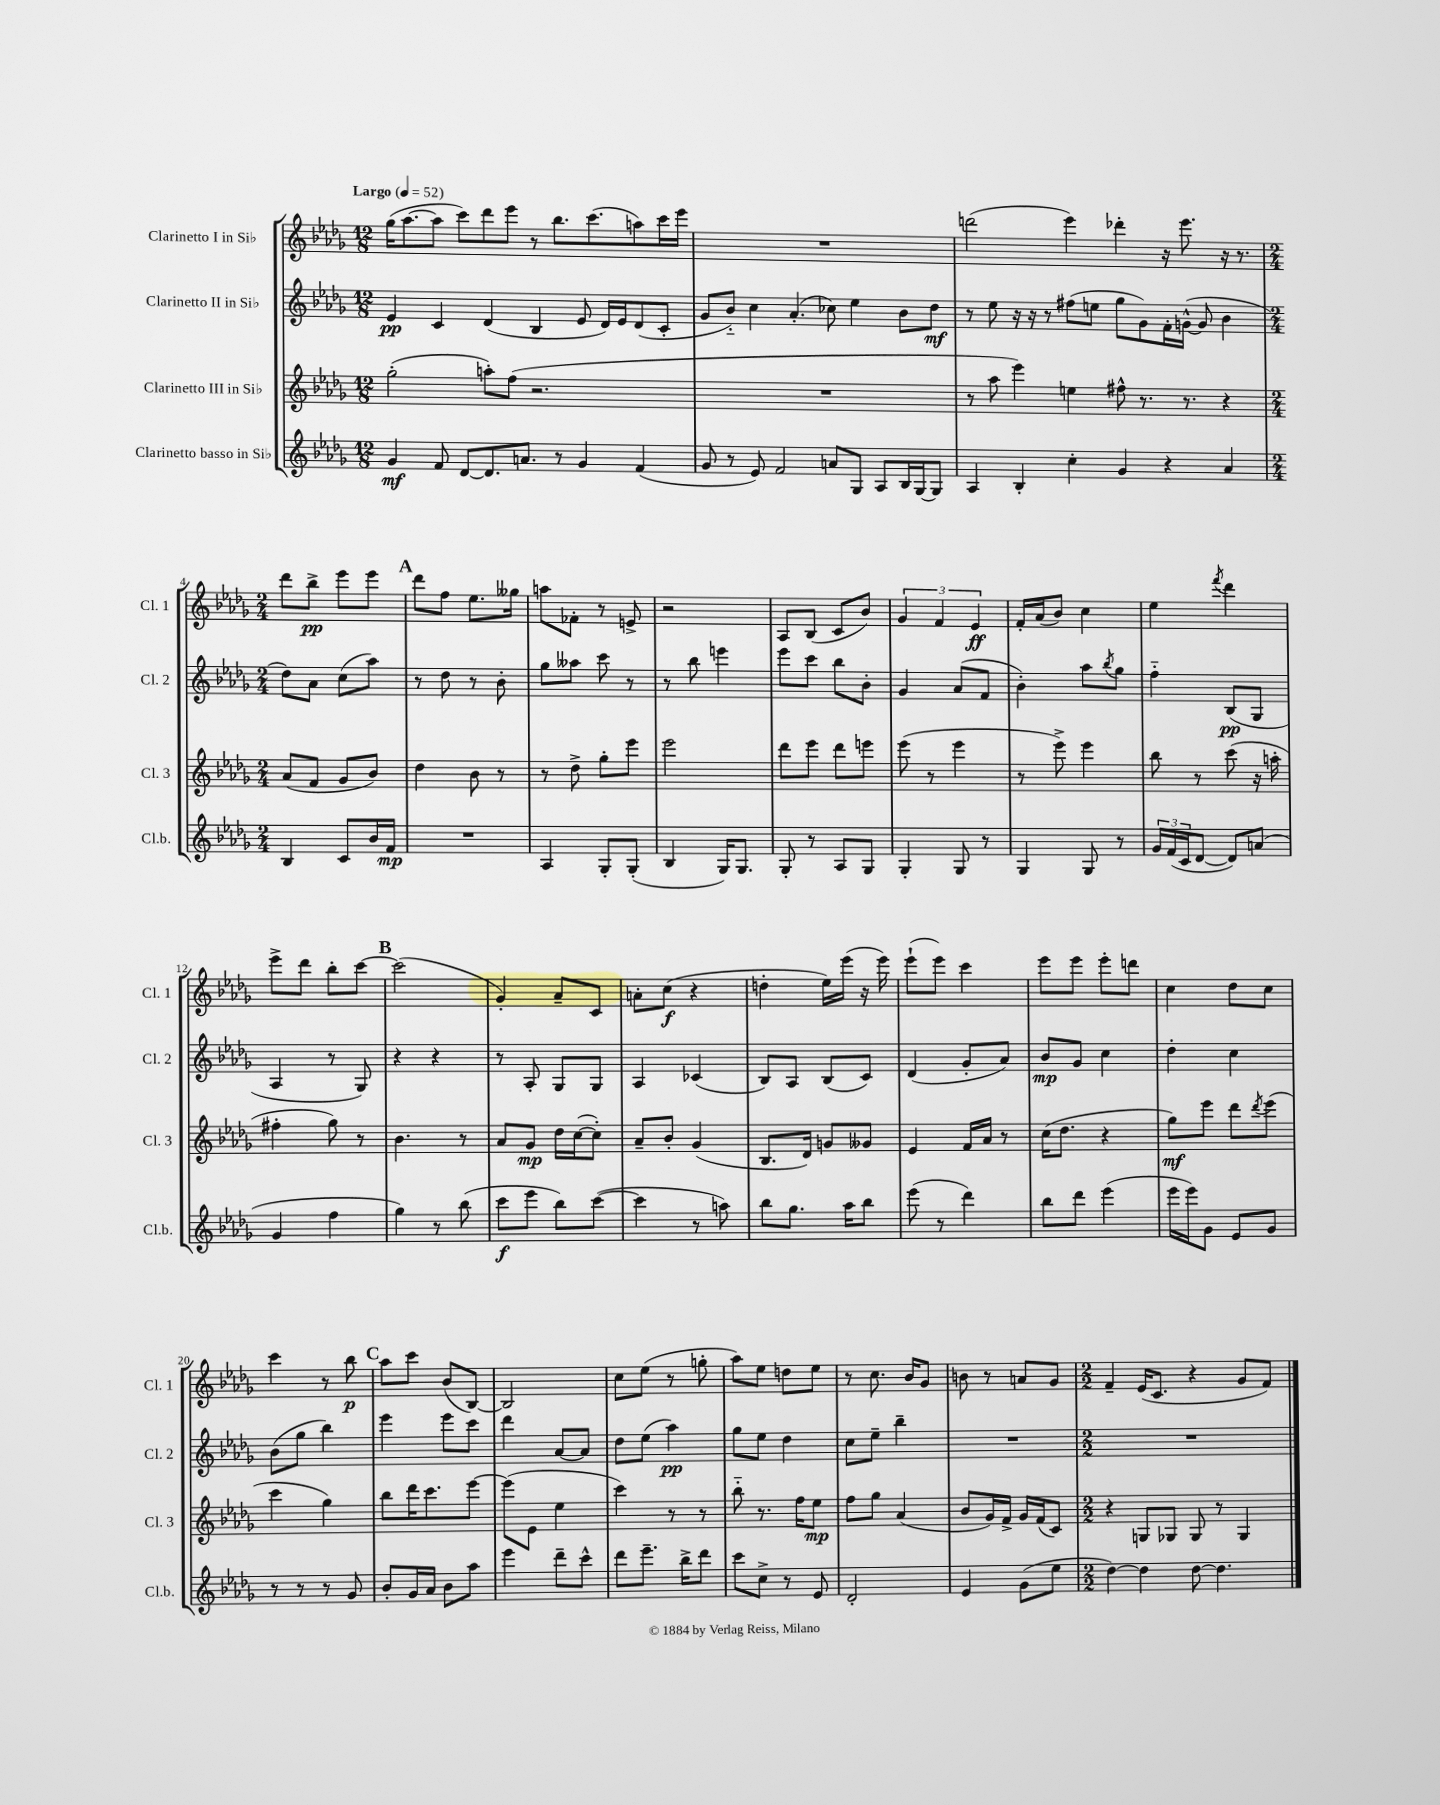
<<
\new StaffGroup <<
\new Staff = "s0" \with { instrumentName = "Clarinetto I in Sib" shortInstrumentName = "Cl. 1" } {
    \clef treble \key des \major \numericTimeSignature \time 12/8 \tempo "Largo" 4 = 52
    ges''16( aes''8.~ aes''8 c'''8) des'''8 ees'''8 r8 bes''8. c'''8.( a''8) c'''16 ees'''16 |
    R1. |
    d'''2( ees'''4) des'''4-. r16 ees'''8. r16 r8. |
    \numericTimeSignature \time 2/4 des'''8 bes''8->\pp ees'''8 ees'''8 |
    \mark \markup { \bold "A" } des'''8 f''8 ees''8. geses''16 |
    a''8 fes'8-. r8 e'8-> |
    r2 |
    aes8 bes8( c'8 bes'8) |
    \tuplet 3/2 { ges'4 f'4 ees'4\ff } |
    f'16-. aes'16( bes'8) c''4 |
    ees''4 \acciaccatura { f'''8 } des'''4 |
    ees'''8-> des'''8 bes''8-. c'''8~ |
    \mark \markup { \bold "B" } c'''2( |
    ges'4-.) aes'8-- c'8 |
    a'8-. c''8\f( r4 |
    d''4-. ees''16) ees'''16( r16 ees'''16) |
    ees'''8-!( ees'''8) c'''4 |
    ees'''8 ees'''8 ees'''8-. d'''8 |
    c''4 des''8 c''8 |
    c'''4 r8 bes''8\p |
    \mark \markup { \bold "C" } aes''8 c'''8 bes'8( bes8~) |
    bes2 |
    c''8 ees''8( r8 g''8-. |
    aes''8) ees''8 d''8 ees''8 |
    r8 c''8. bes'16 ges'8 |
    b'8 r8 a'8 ges'8 |
    \numericTimeSignature \time 2/2 f'4-- ees'16( c'8. r4 ges'8 f'8) \bar "|." |
}
\new Staff = "s1" \with { instrumentName = "Clarinetto II in Sib" shortInstrumentName = "Cl. 2" } {
    \clef treble \key des \major \numericTimeSignature \time 12/8
    ees'4\pp c'4 des'4( bes4 ees'8 des'16) ees'16 des'8( c'8-. |
    ges'8 bes'8-_) c''4 aes'4.-.( ces''8) ees''4 bes'8 des''8\mf |
    r8 ees''8 r16 r16 r8 fis''8( e''8 ges''8 ges'8) f'16-. g'16~-^( g'8 bes'4 |
    \numericTimeSignature \time 2/4 des''8) aes'8 c''8( aes''8) |
    \mark \markup { \bold "A" } r8 des''8 r8 bes'8-. |
    ges''8 aeses''8 c'''8 r8 |
    r8 bes''8 e'''4 |
    ees'''8 c'''8 bes''8 bes'8-. |
    ges'4 aes'8( f'8 |
    bes'4-.) aes''8 \acciaccatura { bes''8 } ges''8 |
    f''4-_ bes8\pp( ges8 |
    aes4 r8 ges8) |
    \mark \markup { \bold "B" } r4 r4 |
    r8 aes8-. ges8 ges8 |
    aes4 ces'4( |
    bes8) aes8 bes8( c'8) |
    des'4( ges'8-. aes'8) |
    bes'8\mp ges'8 c''4 |
    des''4-. c''4 |
    bes'8( ges''8 bes''4) |
    \mark \markup { \bold "C" } ees'''4 ees'''8 c'''8 |
    des'''4 aes'8~ aes'8 |
    des''8 ees''8( aes''4\pp) |
    ges''8 ees''8 des''4 |
    c''8 ees''8-- bes''4-- |
    R2 |
    \numericTimeSignature \time 2/2 R1 \bar "|." |
}
\new Staff = "s2" \with { instrumentName = "Clarinetto III in Sib" shortInstrumentName = "Cl. 3" } {
    \clef treble \key des \major \numericTimeSignature \time 12/8
    ges''2-.( a''8-.) f''8( r2. |
    R1. |
    r8 aes''8 ees'''4) e''4 fis''8-^ r8. r8. r4 |
    \numericTimeSignature \time 2/4 aes'8( f'8 ges'8 bes'8) |
    \mark \markup { \bold "A" } des''4 bes'8 r8 |
    r8 des''8-> ges''8-. ees'''8 |
    ees'''2 |
    des'''8 ees'''8 des'''8 e'''8 |
    ees'''8( r8 ees'''4 |
    r8 ees'''8->) ees'''4 |
    bes''8 r8 c'''8( r16 a''16-. |
    fis''4-. ges''8) r8 |
    \mark \markup { \bold "B" } bes'4. r8 |
    aes'8 ges'8\mp des''16 c''16~( c''8-.) |
    aes'8-- bes'8-. ges'4( |
    bes8. des'16) g'8 geses'8 |
    ees'4 f'16 aes'16 r8 |
    c''16( des''8. r4 |
    ges''8\mf) ees'''8 des'''8 \acciaccatura { des'''8 } ees'''8( |
    c'''4 ges''4) |
    \mark \markup { \bold "C" } bes''8 des'''16 c'''8. ees'''8~ |
    ees'''8( ees'8 ees''4 |
    c'''4) r8 r8 |
    bes''8-_ r8. f''16 ees''8\mp |
    f''8 ges''8 aes'4( |
    bes'8 ges'16) f'16-> ges'16 f'16( c'8) |
    \numericTimeSignature \time 2/2 r4 g8 ges8 ges8 r8 ges4 \bar "|." |
}
\new Staff = "s3" \with { instrumentName = "Clarinetto basso in Sib" shortInstrumentName = "Cl.b." } {
    \clef treble \key des \major \numericTimeSignature \time 12/8
    ges'4\mf f'8 des'8~ des'8. a'8. r8 ges'4 f'4( |
    ges'8 r8 ees'8) f'2 a'8 ges8 aes8 bes16 ges16~ ges8 |
    aes4 bes4-. c''4-. ges'4 r4 aes'4 |
    \numericTimeSignature \time 2/4 bes4 c'8 bes'16 f'16\mp |
    \mark \markup { \bold "A" } R2 |
    aes4 ges8-. ges8-.( |
    bes4 ges16) ges8. |
    ges8-. r8 aes8 ges8 |
    ges4-. ges8 r8 |
    ges4 ges8 r8 |
    \tuplet 3/2 { ges'16 f'16( c'16 } des'8~ des'8) a'8( |
    ges'4 f''4 |
    \mark \markup { \bold "B" } ges''4) r8 bes''8( |
    c'''8\f ees'''8 bes''8) c'''8~( |
    c'''4 r8 a''8) |
    bes''8 ges''8. aes''16 bes''8 |
    ees'''8( r8 des'''4) |
    bes''8 des'''8 ees'''4( |
    ees'''16 ees'''16) ges'8 ees'8 ges'8 |
    r8 r8 r8 ges'8 |
    \mark \markup { \bold "C" } bes'8-. ges'16 aes'16 bes'8 aes''8 |
    ees'''4 des'''8-- c'''8-^ |
    des'''8 ees'''8.-- bes''16-> des'''8 |
    c'''8 c''8-> r8 ees'8 |
    des'2-. |
    ees'4 ges'8( ees''8 |
    \numericTimeSignature \time 2/2 des''4~) des''4 des''8~ des''4. \bar "|." |
}
>>
>>
